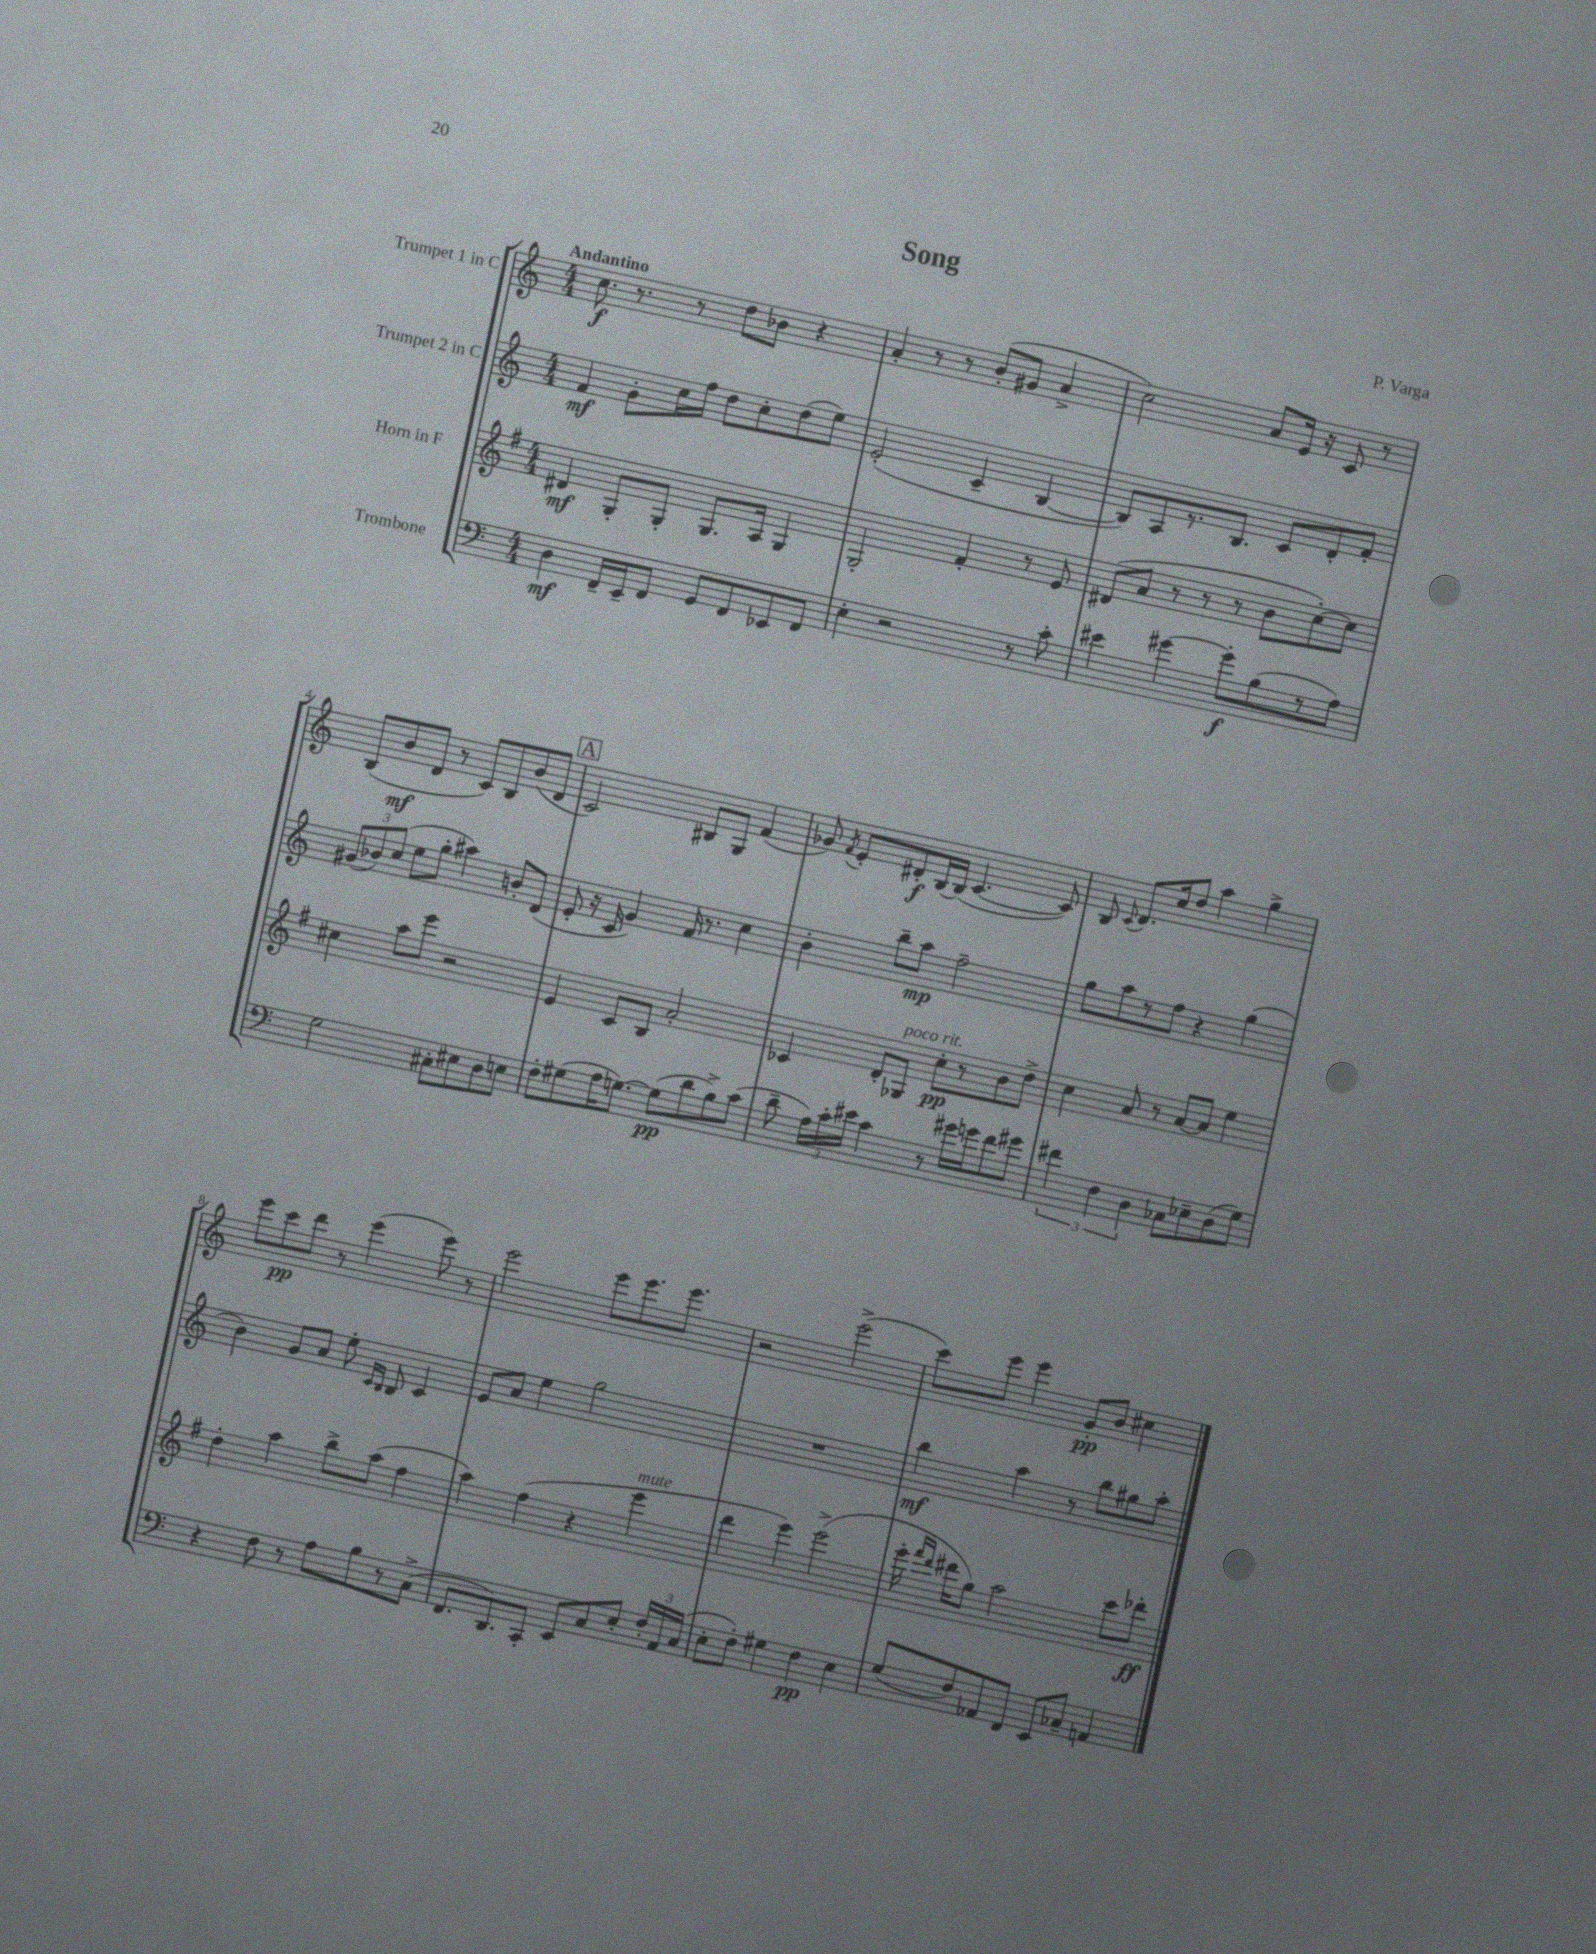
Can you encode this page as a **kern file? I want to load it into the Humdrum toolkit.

**kern	**kern	**kern	**kern
*staff4	*staff3	*staff2	*staff1
*clefF4	*clefG2	*clefG2	*clefG2
*k[]	*k[f#]	*k[]	*k[]
*M4/4	*M4/4	*M4/4	*M4/4
4D	4d#	4f	8.cc
.	.	.	8.r
16FF~	8G'	8g'	.
16EE~	.	.	.
8FF	8G'	16cc	8r
.	.	16ff	.
8GG	8.G	8dd	8dd
8FF	.	8cc'	8b-
.	16A	.	.
8EE-	4G	(8dd	4r
8FF	.	8ee)	.
=	=	=	=
4E'	2G'	(2e'	4a'
2r	.	.	8r
.	.	.	8r
.	4f#'	4c~	(8b'
.	.	.	8g#
8r	8r	[4B	4a^
8c'	8e	.	.
=	=	=	=
4e#	(8d#	8B])	2cc)
.	8a	8A	.
[4g#	8r	8.r	.
.	8r	.	.
.	.	8.B	.
8g#']	8r	.	8a
(8B	8b	8c	16e
.	.	.	16r
8r	[8cc')	8d'	8c
8A)	8cc]	8f'	8r
=	=	=	=
2G	4cc#	(12g#	(8B
.	.	12b-)	.
.	.	.	8b
.	.	(12cc	.
.	8aa	8ee	8d
.	8eee	8gg'	8r
8C#'	2r	4aa#)	8c)
8E#	.	.	8B
8D	.	8b'	(8b
8E	.	(8d	8d
=	=	=	=
8F'	4e	8e'	2c)
(8G#	.	16r	.
.	.	16c	.
16A	8c	4g)	.
[8.G)	.	.	.
.	8B	.	.
(8G]	2a'	16f	8B#
.	.	8.r	.
8d	.	.	8G
8B^)	.	4cc	(4f
(8c	.	.	.
=	=	=	=
8d~	4c-	4b'	8g-)
.	.	.	8qf
24A)	.	.	8e'
24c'	.	.	.
24e#	.	.	.
4c	8d'	8bb~	8d#'
.	8G-	8aa	[16B
.	.	.	(16B]
8r	8cc'	2ff~	[4.c
16g#	8r	.	.
16g	.	.	.
8f	8b	.	.
8g#	8dd^	.	8c])
=	=	=	=
6f#	4cc	8gg	8B
.	.	.	8qqc
.	.	8aa	8.d
6F	.	.	.
.	8a	8r	.
.	.	.	16cc
6D	.	.	.
.	8r	8ff	8dd
8C-	[8a	4r	4aa
8E-~	8a]	.	.
(8D	4ee	(4gg	4gg^
8G)	.	.	.
=	=	=	=
4r	4dd'	4b)	8eee
.	.	.	8ccc
8F	4aa	8g	8ddd
8r	.	8a	8r
8A	8bb^	8ee'	(4eee
.	.	16qqc	.
.	.	16qqB	.
8B	(8aa	8B	.
8r	4ff#	4c	8eee)
(8C^	.	.	8r
=	=	=	=
8.FF	4aa)	8e	2eee
.	.	8a	.
8.DD)	.	.	.
.	(4ff#	4ee	.
8CC'	.	.	.
8EE	4r	2gg	8eee
8C	.	.	8.eee
8E'	4eee	.	.
.	.	.	8.eee
24F'	.	.	.
24AA	.	.	.
(24C	.	.	.
=	=	=	=
8E'	4ddd	1r	2r
8F')	.	.	.
4G#	4eee)	.	.
4F	(2eee^	.	(2eee^
4E	.	.	.
=	=	=	=
(8G	16eee'	4bb	8ccc)
.	16qqfff#	.	.
.	16qqddd	.	.
.	16ddd#	.	.
8F)	8gg)	.	8eee
8AA-	2aa	4aa	4eee
8FF	.	.	.
8EE	.	8r	8g'
8C-~	.	8bb	8b
4AA	8ccc	8gg#	4cc#
.	8ddd-'	8aa'	.
==	==	==	==
*-	*-	*-	*-
